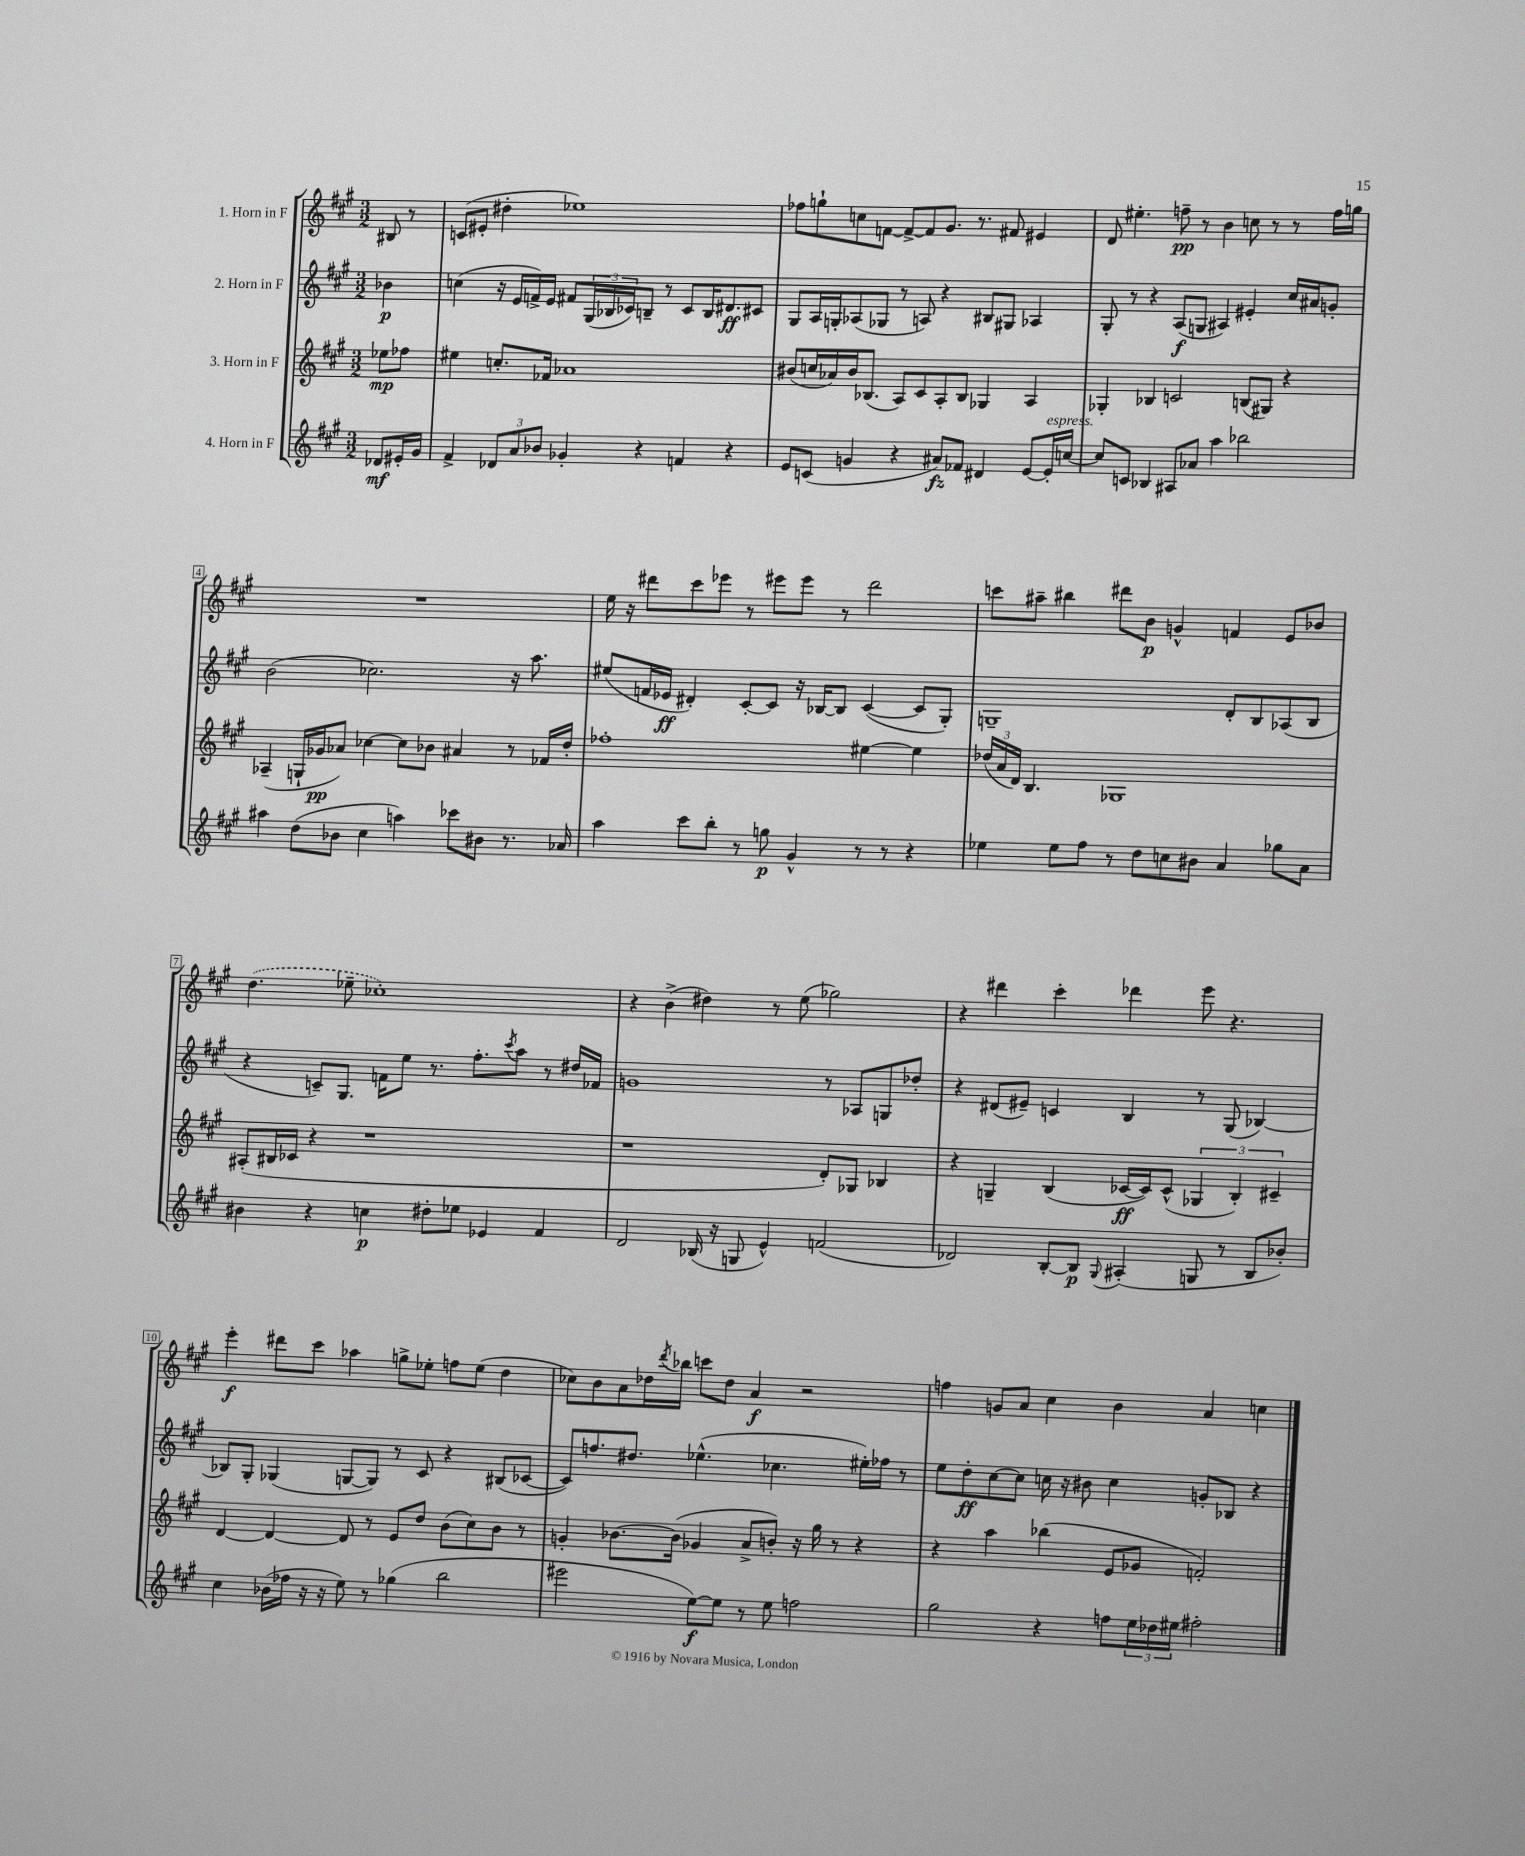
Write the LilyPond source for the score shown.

<<
\new StaffGroup <<
\new Staff = "s0" \with { instrumentName = "1. Horn in F" } {
    \clef treble \key a \major \numericTimeSignature \time 3/2 \partial 4
    bis8 r8 |
    c'8( eis'8-. dis''4-. ees''1) |
    fes''8 g''8-! c''8 f'8~ f'8~-> f'8 gis'8. r8. fis'8 eis'4 |
    d'8 eis''4.-. f''8--\pp r8 b'4 c''8 r8 r8 f''16 g''16 |
    R1. |
    e''16 r16 dis'''8 cis'''8 ees'''8 r8 eis'''8 eis'''8 r8 dis'''2 |
    c'''8 ais''8-- bis''4 dis'''8 b'8\p g'4-^ f'4 e'8 bes'8 |
    \once \slurDashed d''4.( ees''8-- ces''1-.) |
    r4 b'4->( dis''4) r8 e''8( ges''2) |
    r4 dis'''4 cis'''4-. des'''4 e'''8 r4. |
    e'''4-.\f dis'''8 cis'''8 aes''4 g''8-> ees''8-. f''8 ees''8( d''4 |
    ces''8) b'8 a'8 des''16 \acciaccatura { d'''8 } bes''16 c'''8 des''8 a'4\f r2 |
    f''4 g'8 a'8 cis''4 b'4 a'4 c''4 \bar "|." |
}
\new Staff = "s1" \with { instrumentName = "2. Horn in F" } {
    \clef treble \key a \major \numericTimeSignature \time 3/2 \partial 4
    bes'4\p |
    c''4( r16 e'16 f'16->) e'16 fis'8 \tuplet 3/2 { gis16( bes16 ces'16) } b8-- r8 ces'8 b16 dis'8.\ff cis'8 |
    gis8 a16 g16-. aes8( ges8 r8 a8) r4 bis8 gis8 aes4 |
    gis8-. r8 r4 a8\f( g8 ais4) eis'4-. cis''16 ais'16 g'8-. |
    b'2( ces''2.) r16 a''8. |
    eis''8( f'16 ees'16\ff dis'4-.) cis'8~-. cis'8 r16 bes16~ bes8 cis'4~( cis'8 gis8-.) |
    g1-- d'8-. b8 aes8( b8 |
    r4 c'8--) gis8. f'16 e''8 r8. fis''8.-. \acciaccatura { cis'''8 } a''8 r8 dis''16 fes'16 |
    g'1 r8 aes8 g8 des''8-. |
    r4 dis'8( eis'8--) c'4 b4 r8 gis8( bes4~) |
    bes8 gis8-. ges4( g8~ g8) r8 cis'8 r4 bis8( ces'8~ |
    ces'8) f''8. dis''8. ees''4.-^( ces''4. eis''16-.) fes''16 r8 |
    e''8 d''8-.\ff cis''8~ cis''8 c''16 r16 bis'8 c''4 g'8-. bes8 r4 \bar "|." |
}
\new Staff = "s2" \with { instrumentName = "3. Horn in F" } {
    \clef treble \key a \major \numericTimeSignature \time 3/2 \partial 4
    ees''8\mp fes''8 |
    eis''4 c''8.-. fes'16 aes'1 |
    bis'8( c''16 aes'16) bis'16 bes8.( a8) cis'8 a8-. bes8 ges4 a4 |
    ges4-. bes4 c'2 b8( gis8) r4 |
    aes4--( g16-! ges'16\pp aes'8) ces''4~ ces''8 bes'8 ais'4 r8 fes'16 d''16-. |
    fes''1-. eis''4~ eis''4 |
    \tuplet 3/2 { des''16( a'16 d'16) } b4. ges1 |
    ais8-.( bis16 ces'16 r4 r1 |
    r1 d'8-.) ges8 bes4 |
    r4 g4-- b4( ces'16~\ff ces'16) ces'8-^( \tuplet 3/2 { ges4 b4-.) cis'4-- } |
    d'4~ d'4~ d'8 r8 e'8 d''8 b'8( cis''8) b'8 r8 |
    g'4-. bes'8.~ bes'16( ges'4 a'8-> b'8-.) r16 gis''16 r8 r4 |
    r4 a''4 bes''4( e'8 ges'8 f'2-.) \bar "|." |
}
\new Staff = "s3" \with { instrumentName = "4. Horn in F" } {
    \clef treble \key a \major \numericTimeSignature \time 3/2 \partial 4
    des'8\mf eis'16-. gis'16 |
    fis'4-> \tuplet 3/2 { des'8 a'8 bes'8 } ges'4-. r4 f'4 r4 |
    e'8 c'8( g'4 r4 ais'8\fz) fes'8 dis'4 e'8~ e'16-.^\markup { \italic "espress." } c''16~ |
    c''8 c'8 bes4 ais8 aes'8 a''4 bes''2 |
    ais''4 d''8( bes'8 cis''4 a''4) ces'''8 bis'8 r8. aes'16 |
    a''4 cis'''8 b''8-. r8 g''8\p gis'4-^ r8 r8 r4 |
    ees''4 ees''8 fis''8 r8 d''8 c''8 bis'8 a'4 ges''8 a'8 |
    bis'4 r4 c''4\p dis''8-. ees''8 ees'4 fis'4 |
    d'2 bes16( r16 g8 e'4-^) f'2( |
    des'2) b8~-. b8\p \appoggiatura { gis8 } ais4-.( g8 r8 b8 bes'8-.) |
    cis''4 bes'16( fes''16 r16 r16 e''8) r8 ges''4( b''2 |
    eis'''2 e''8~\f) e''8 r8 e''8 f''2 |
    gis''2 r4 f''8 \tuplet 3/2 { e''16 des''16 eis''16 } fis''2-. \bar "|." |
}
>>
>>
\layout { \context { \Score \override BarNumber.stencil = #(make-stencil-boxer 0.1 0.3 ly:text-interface::print) } }
